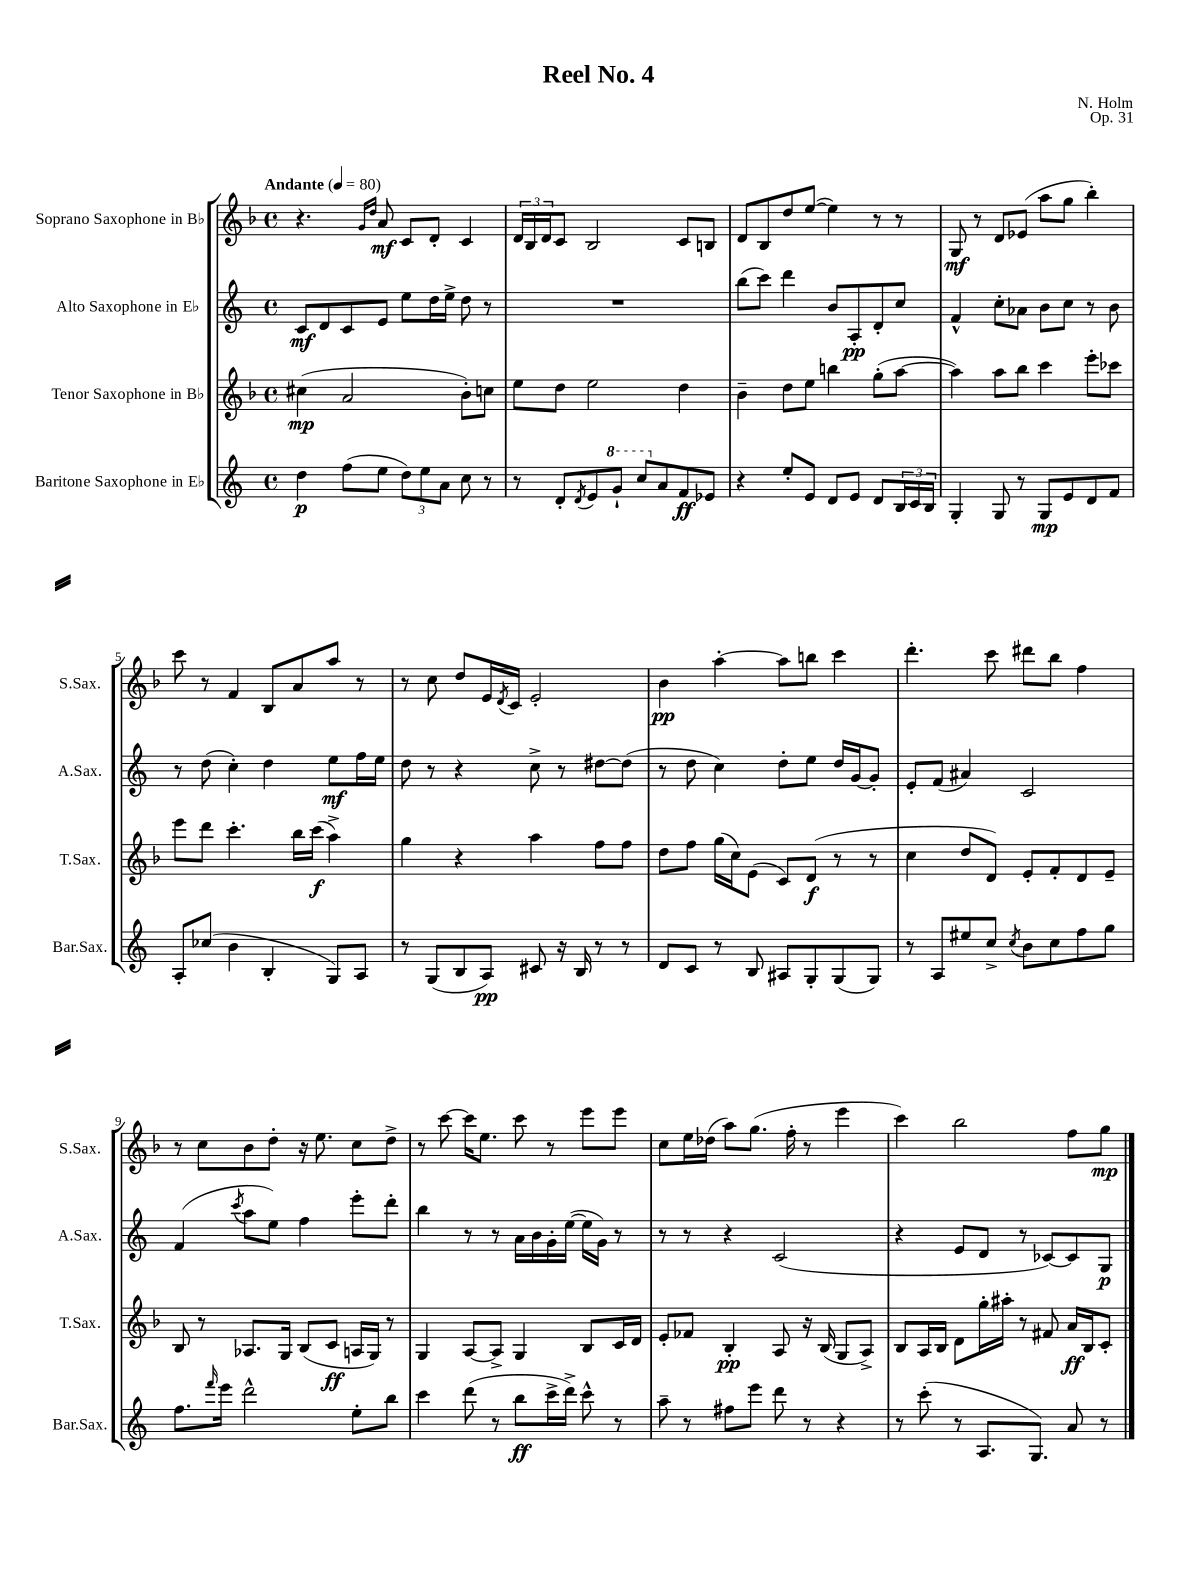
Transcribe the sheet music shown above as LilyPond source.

\header { title = "Reel No. 4" composer = "N. Holm" opus = "Op. 31" }
<<
\new StaffGroup <<
\new Staff = "s0" \with { instrumentName = "Soprano Saxophone in Bb" shortInstrumentName = "S.Sax." } {
    \clef treble \key f \major \defaultTimeSignature \time 4/4 \tempo "Andante" 4 = 80
    r4. \grace { g'16 d''16 } a'8\mf c'8 d'8-. c'4 |
    \tuplet 3/2 { d'16 bes16 d'16 } c'8 bes2 c'8 b8 |
    d'8 bes8 d''8 e''8~( e''4) r8 r8 |
    g8\mf r8 d'8 ees'8( a''8 g''8 bes''4-.) |
    c'''8 r8 f'4 bes8 a'8 a''8 r8 |
    r8 c''8 d''8 e'16 \acciaccatura { d'8 } c'16 e'2-. |
    bes'4\pp a''4~-. a''8 b''8 c'''4 |
    d'''4.-. c'''8 dis'''8 bes''8 f''4 |
    r8 c''8 bes'8 d''8-. r16 e''8. c''8 d''8-> |
    r8 c'''8~ c'''16 e''8. c'''8 r8 e'''8 e'''8 |
    c''8 e''16 des''16( a''8) g''8.( f''16-. r8 e'''4 |
    c'''4) bes''2 f''8 g''8\mp \bar "|." |
}
\new Staff = "s1" \with { instrumentName = "Alto Saxophone in Eb" shortInstrumentName = "A.Sax." } {
    \clef treble \key c \major \defaultTimeSignature \time 4/4
    c'8\mf d'8 c'8 e'8 e''8 d''16 e''16-> d''8 r8 |
    R1 |
    b''8( c'''8) d'''4 b'8 a8-.\pp d'8-. c''8 |
    f'4-^ c''8-. aes'8 b'8 c''8 r8 b'8 |
    r8 d''8( c''4-.) d''4 e''8\mf f''16 e''16 |
    d''8 r8 r4 c''8-> r8 dis''8~ dis''8( |
    r8 d''8 c''4) d''8-. e''8 d''16 g'16~ g'8-. |
    e'8-. f'8( ais'4) c'2 |
    f'4( \acciaccatura { c'''8 } a''8 e''8) f''4 e'''8-. d'''8-. |
    b''4 r8 r8 a'16 b'16 g'16-. e''16~( e''16 g'16) r8 |
    r8 r8 r4 c'2( |
    r4 e'8 d'8 r8 ces'8~) ces'8 g8\p \bar "|." |
}
\new Staff = "s2" \with { instrumentName = "Tenor Saxophone in Bb" shortInstrumentName = "T.Sax." } {
    \clef treble \key f \major \defaultTimeSignature \time 4/4
    cis''4\mp( a'2 bes'8-.) c''8 |
    e''8 d''8 e''2 d''4 |
    bes'4-- d''8 e''8 b''4 g''8-.( a''8~ |
    a''4) a''8 bes''8 c'''4 e'''8-. ces'''8 |
    e'''8 d'''8 c'''4.-. bes''16 c'''16\f( a''4->) |
    g''4 r4 a''4 f''8 f''8 |
    d''8 f''8 g''16( c''16) e'8( c'8) d'8\f( r8 r8 |
    c''4 d''8 d'8) e'8-. f'8-. d'8 e'8-- |
    bes8 r8 aes8. g16 bes8( c'8\ff a16 g16) r8 |
    g4 a8~ a8-> g4 bes8 c'16 d'16 |
    e'8-. fes'8 bes4-.\pp a8 r16 bes16( g8 a8->) |
    bes8 a16 bes16 d'8 g''16-. ais''16-. r8 fis'8 a'16\ff bes16 c'8-. \bar "|." |
}
\new Staff = "s3" \with { instrumentName = "Baritone Saxophone in Eb" shortInstrumentName = "Bar.Sax." } {
    \clef treble \key c \major \defaultTimeSignature \time 4/4
    d''4\p f''8( e''8 \tuplet 3/2 { d''8) e''8 a'8 } c''8 r8 |
    r8 d'8-. \acciaccatura { d'8 } e'8 \ottava #1 g''8-! c'''8 \ottava #0 a'8 f'8\ff ees'8 |
    r4 e''8-. e'8 d'8 e'8 d'8 \tuplet 3/2 { b16 c'16 b16 } |
    g4-. g8 r8 g8\mp e'8 d'8 f'8 |
    a8-. ces''8( b'4 b4-. g8) a8 |
    r8 g8( b8 a8\pp) cis'8 r16 b16 r8 r8 |
    d'8 c'8 r8 b8 ais8 g8-. g8( g8) |
    r8 a8 eis''8 c''8-> \acciaccatura { c''8 } b'8 c''8 f''8 g''8 |
    f''8. \grace { f'''16 } e'''16 d'''2-^ e''8-. b''8 |
    c'''4 d'''8( r8 b''8\ff c'''16-> d'''16->) c'''8-^ r8 |
    a''8-- r8 fis''8 e'''8 d'''8 r8 r4 |
    r8 c'''8-.( r8 a8. g8.) a'8 r8 \bar "|." |
}
>>
>>
